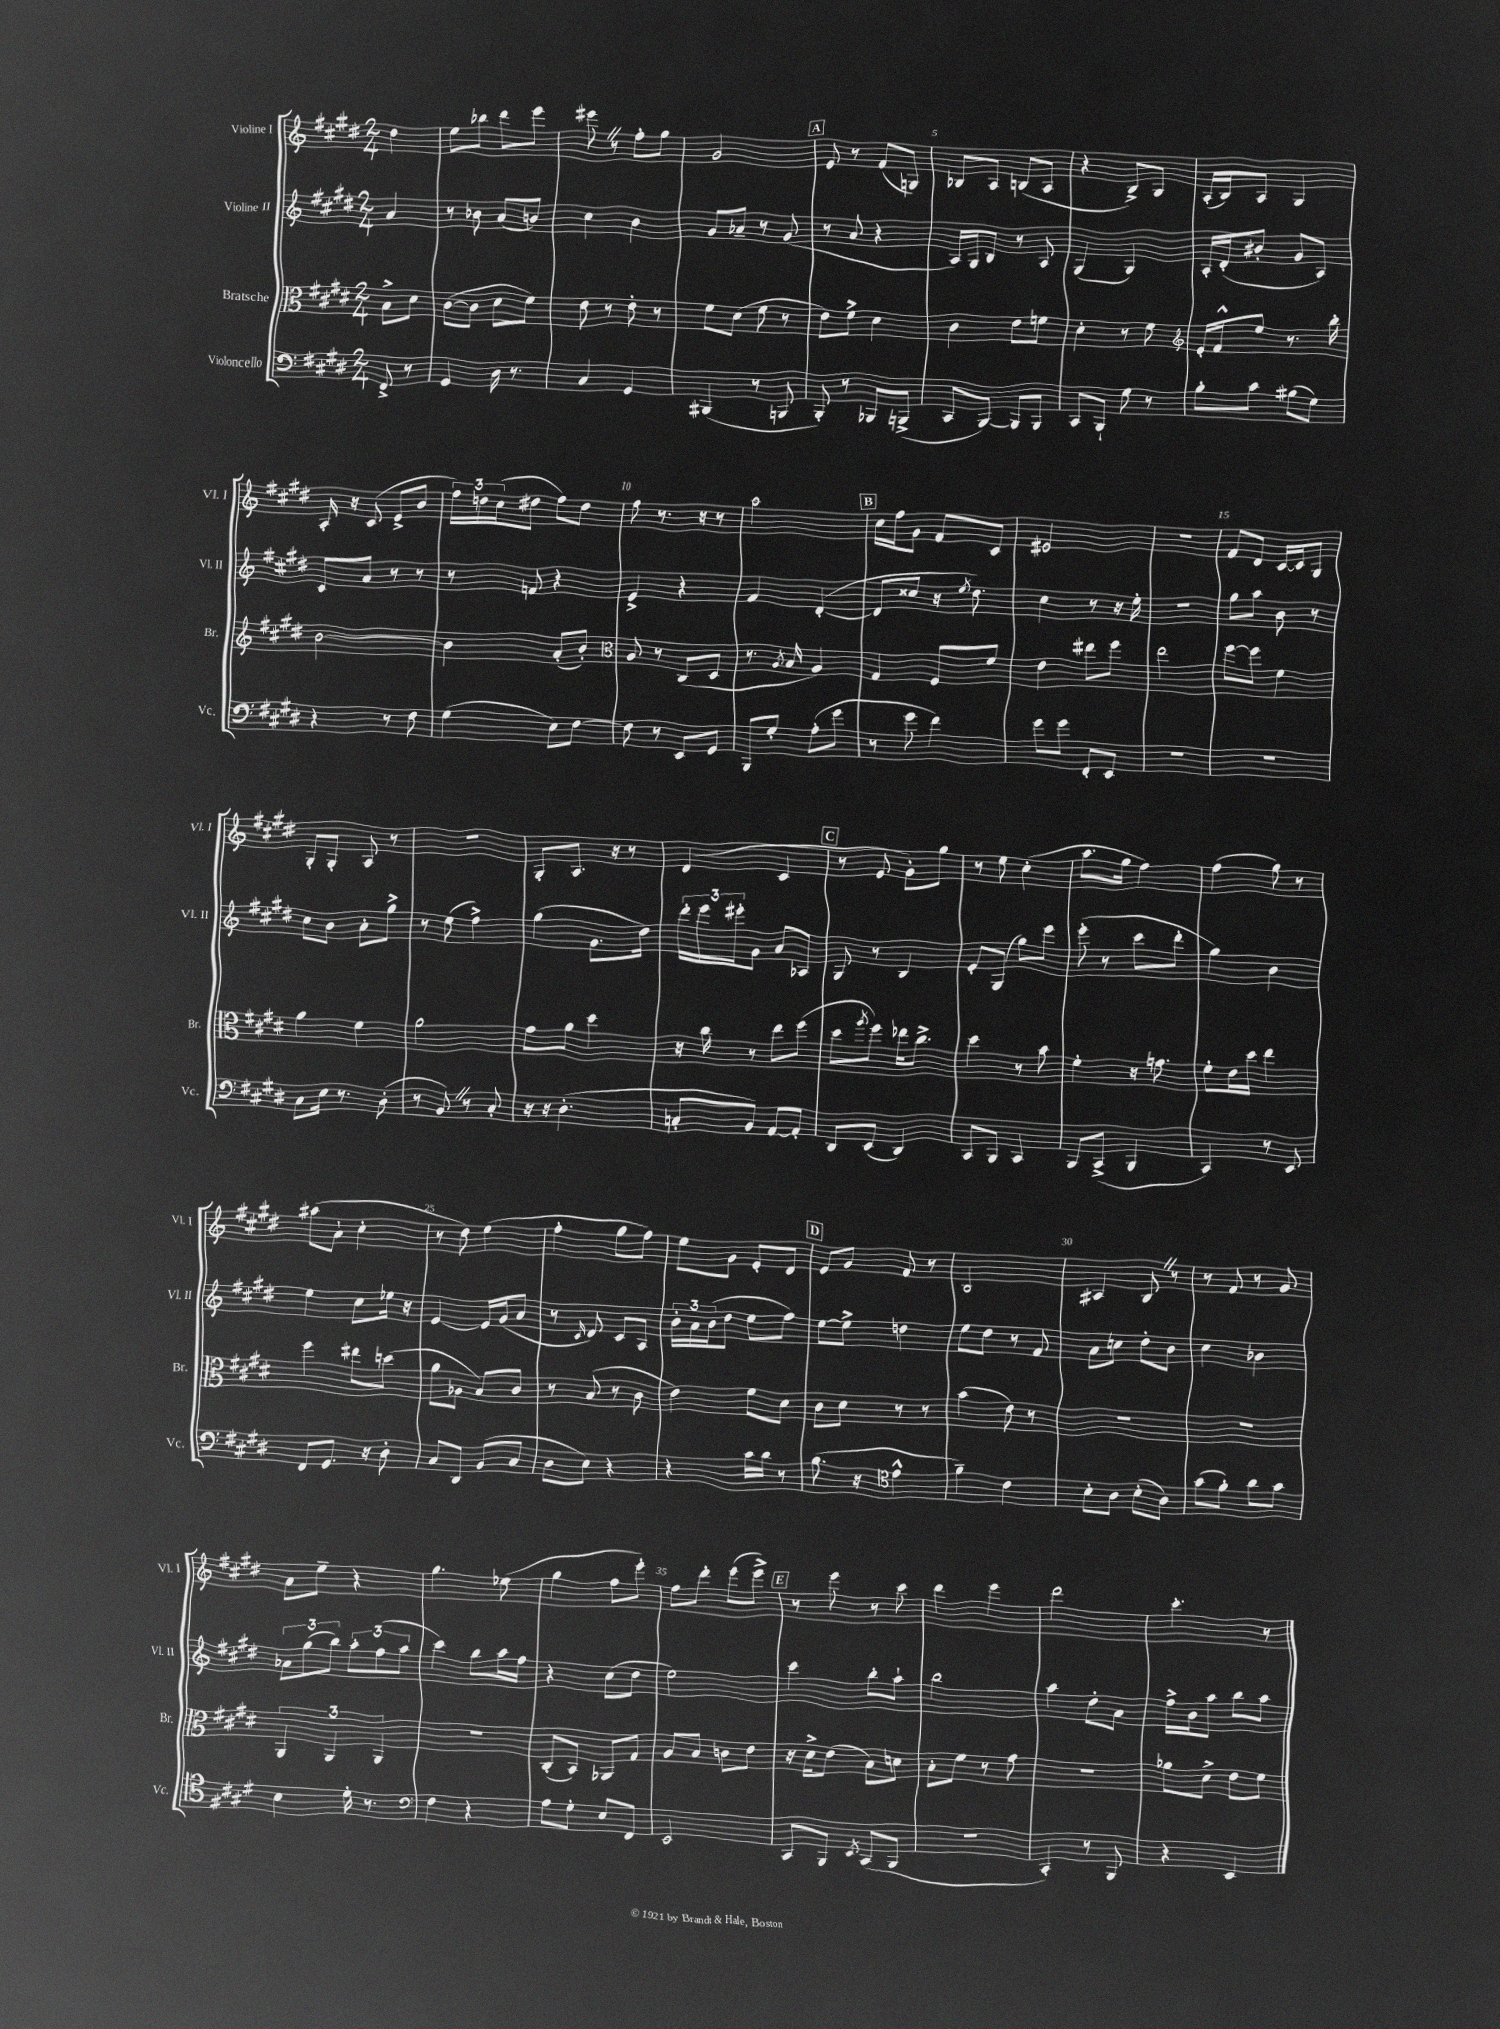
<<
\new StaffGroup <<
\new Staff = "s0" \with { instrumentName = "Violine I" shortInstrumentName = "Vl. I" } {
    \clef treble \key e \major \numericTimeSignature \time 2/4 \partial 4
    dis''4 |
    e''8 bes''8 dis'''8 e'''8 |
    eis'''8 \once \override BreathingSign.text = \markup { \musicglyph "scripts.caesura.straight" } \breathe r8 fis''8-. gis''8 |
    gis'2 |
    \mark \markup { \box "A" } e'8 r8 fis'8( g8) |
    bes8 a8 b8( a8 |
    r4 b8->) gis8 |
    a16-.( b16) a8 gis4 |
    a16-. r16 cis'8( e'8-> b'8 |
    \tuplet 3/2 { fis''16) d''16 cis''16( } dis''8 fis''8) dis''8 |
    fis''8 r8. r16 r8 |
    a''2 |
    \mark \markup { \box "B" } cis''16 fis''16 gis'8 fis'8 cis'8 |
    eis'2 |
    R2 |
    fis'8 dis'8 cis'16~ cis'16 gis8 |
    gis8-. gis8-. a8 r8 |
    R2 |
    gis8-. a8. r16 r8 |
    dis'4( cis'4 |
    \mark \markup { \box "C" } r8 e'8 gis'8-.) gis''8 |
    r8 e''8 cis''4-.( |
    a''8. gis''16 fis''4) |
    fis''4( gis''8) r8 |
    ais''8( a'8-! cis''4-. |
    r8 dis''8) e''4( |
    fis''4-. gis''8 fis''8) |
    e''8 gis'8 e'8-. dis'8 |
    \mark \markup { \box "D" } e'8 gis'8 fis'8 r8 |
    b2 |
    ais4 b8 \once \override BreathingSign.text = \markup { \musicglyph "scripts.caesura.straight" } \breathe r8 |
    r8 fis'8 r8 gis'8 |
    a'8 e''8-- r4 |
    gis''4. ees''8( |
    gis''4 fis''8 e'''8-.) |
    fis''8 dis'''8-. e'''8( e'''8->) |
    \mark \markup { \box "E" } r8 e'''8 r8 cis'''8 |
    dis'''4 e'''4 |
    dis'''2 |
    cis'''4.-. r8 \bar "|." |
}
\new Staff = "s1" \with { instrumentName = "Violine II" shortInstrumentName = "Vl. II" } {
    \clef treble \key e \major \numericTimeSignature \time 2/4 \partial 4
    a'4 |
    r8 bes'8 a'8( b'8) |
    cis''4 b'4 |
    gis'8 aes'8-- r8 gis'8( |
    \mark \markup { \box "A" } r8 a'8 r4 |
    a16) gis16 b8 r8 a8 |
    gis4( gis4) |
    a16-. dis'16-.( bis'8-. gis'8 a8) |
    cis'8 a'8 r8 r8 |
    r8 f'8 r4 |
    e'4-> r4 |
    fis'4 dis'4~-.( |
    \mark \markup { \box "B" } dis'8 cisis''8 r16 \acciaccatura { e''8 } dis''8.) |
    cis''4 r8 r16 e''16-. |
    R2 |
    gis''8 a''8 b'8 r8 |
    cis''8 b'8 a'8-. gis''8-> |
    r8 e''8( fis''4->) |
    gis''4( gis'8. dis''16) |
    \tuplet 3/2 { dis'''16-. e'''16 eis'''16-. } gis'8 a'8 aes8 |
    \mark \markup { \box "C" } gis8 r8 b4 |
    e'8-. gis8( gis''8) e'''8 |
    e'''8-.( r8 cis'''8 dis'''8-. |
    gis''4) b'4 |
    e''4 cis''8 ees''16 r16 |
    e'4~ e'16 gis'16( a'8 |
    r8 \grace { cis'16 } dis'8) cis'8 a8 |
    \tuplet 3/2 { b'16-. a'16 b'16( } dis''8 e''8 fis''8) |
    \mark \markup { \box "D" } e''8~ e''8-> d''4 |
    e''8 dis''8 r8 fis'8 |
    a'8 c''8 dis''8-. b'8 |
    cis''4 bes'4 |
    \tuplet 3/2 { aes'8 gis''8( b''8) } \tuplet 3/2 { a''8-. fis''8( a''8 } |
    cis'''4) b''8 a''16 fis''16 |
    r4 cis''8( dis''8 |
    e''2) |
    \mark \markup { \box "E" } cis'''4 b''8-. a''8-! |
    b''2 |
    a''4 dis''8-. a'8 |
    fis''16-> b'16 a''8 b''8 a''8 \bar "|." |
}
\new Staff = "s2" \with { instrumentName = "Bratsche" shortInstrumentName = "Br." } {
    \clef alto \key e \major \numericTimeSignature \time 2/4 \partial 4
    b8-> dis'8 |
    cis'8~( cis'8 dis'8 fis'8) |
    e'8 r8 e'8-. r8 |
    fis'8 dis'8( fis'8 r8 |
    \mark \markup { \box "A" } e'8) fis'8-> dis'4 |
    cis'4 e'8 f'8 |
    dis'4-. r8 fis'8 |
    \clef treble e'16-. fis'16-^ e''8 r8. b''16-. |
    b'2~ |
    b'4 a'8-.( b'8-.) |
    \clef alto a8 r8 cis8( dis8 |
    r8. \acciaccatura { a8 } b16 a4) |
    \mark \markup { \box "B" } gis4 fis8 fis'8 |
    e'4 eis''8 fis''8 |
    e''2 |
    fis''8~ fis''8 fis'4 |
    a'4 fis'4 |
    a'2 |
    gis'8 a'8 dis''4 |
    r16 cis''16 r8 e''8 fis''8( |
    \mark \markup { \box "C" } dis''8 \acciaccatura { a''8 } fis''8) ees''16 cis''8.-> |
    dis''4 r8 b'8 |
    fis'4-. r16 g'8. |
    fis'8-. e'16 dis''16 e''4 |
    fis''4 eis''8 d''8( |
    a'8 aes8 b8) cis'8 |
    r8 b8( r8 cis'8 |
    e'4) fis'8 dis'8 |
    \mark \markup { \box "D" } cis'8 dis'8 r8 r8 |
    b'4( e'8) r8 |
    R2 |
    R2 |
    \tuplet 3/2 { a,4 a,4 a,4 } |
    r2 |
    cis8-.( b,8) aes,8 gis8 |
    a8 b8 c'8 e'8 |
    \mark \markup { \box "E" } r16 dis'16-> e'8( b8) d'8 |
    b8-. fis'8 r8 gis'8 |
    R2 |
    aes'8 dis'8-> e'8 fis'8 \bar "|." |
}
\new Staff = "s3" \with { instrumentName = "Violoncello" shortInstrumentName = "Vc." } {
    \clef bass \key e \major \numericTimeSignature \time 2/4 \partial 4
    fis,8-> r8 |
    gis,4 dis16 r8. |
    cis4 gis,4 |
    bis,,4( r8 b,,8 |
    \mark \markup { \box "A" } b,,8-.) r8 bes,,8 b,,8->( |
    cis,8 b,,8~) b,,8 b,,8 |
    cis,8 b,,8-! gis8 r8 |
    b8-. cis'8 bis8( gis8) |
    r4 r8 fis8 |
    gis4( e8) fis8~ |
    fis8 r8 e,8 gis,8 |
    b,,8 gis8-. a8-.( gis'8 |
    \mark \markup { \box "B" } r8 gis'8 fis'4) |
    gis'8 gis'8 fis,8-. e,8 |
    R2 |
    R2 |
    cis8 e16 r8. dis8-.( |
    r8 b,8) \once \override BreathingSign.text = \markup { \musicglyph "scripts.caesura.straight" } \breathe r8 cis8-. |
    r16 r16 dis4.-.( |
    c8-. b,8) a,8~ a,8-. |
    \mark \markup { \box "C" } dis,8 e,8( dis,4) |
    cis,8 b,,8 cis,4 |
    b,,8 cis,8->( b,,4 |
    cis,4) r8 e,8 |
    fis,8 gis,8. r16 dis8-. |
    cis8 dis,8 b,8( cis8 |
    dis8 e8) r4 |
    r4 cis'16 dis'16 r8 |
    \mark \markup { \box "D" } b8.( r16 \clef tenor e'4-^ |
    fis'4--) cis'4 |
    b8-. a8 b8-.( a8) |
    gis'8( fis'8-.) a'8 gis'8 |
    b4 dis'16-. r8. |
    \clef bass fis4 r4 |
    a8 gis8-. e8 fis,8 |
    e,2 |
    \mark \markup { \box "E" } cis,8 b,,8 \acciaccatura { e,8 } cis,8( b,,8 |
    r2 |
    cis,4-.) r8 b,,8 |
    r4 e,4 \bar "|." |
}
>>
>>
\layout { \context { \Score \override BarNumber.break-visibility = ##(#f #t #t) barNumberVisibility = #(every-nth-bar-number-visible 5) } }
